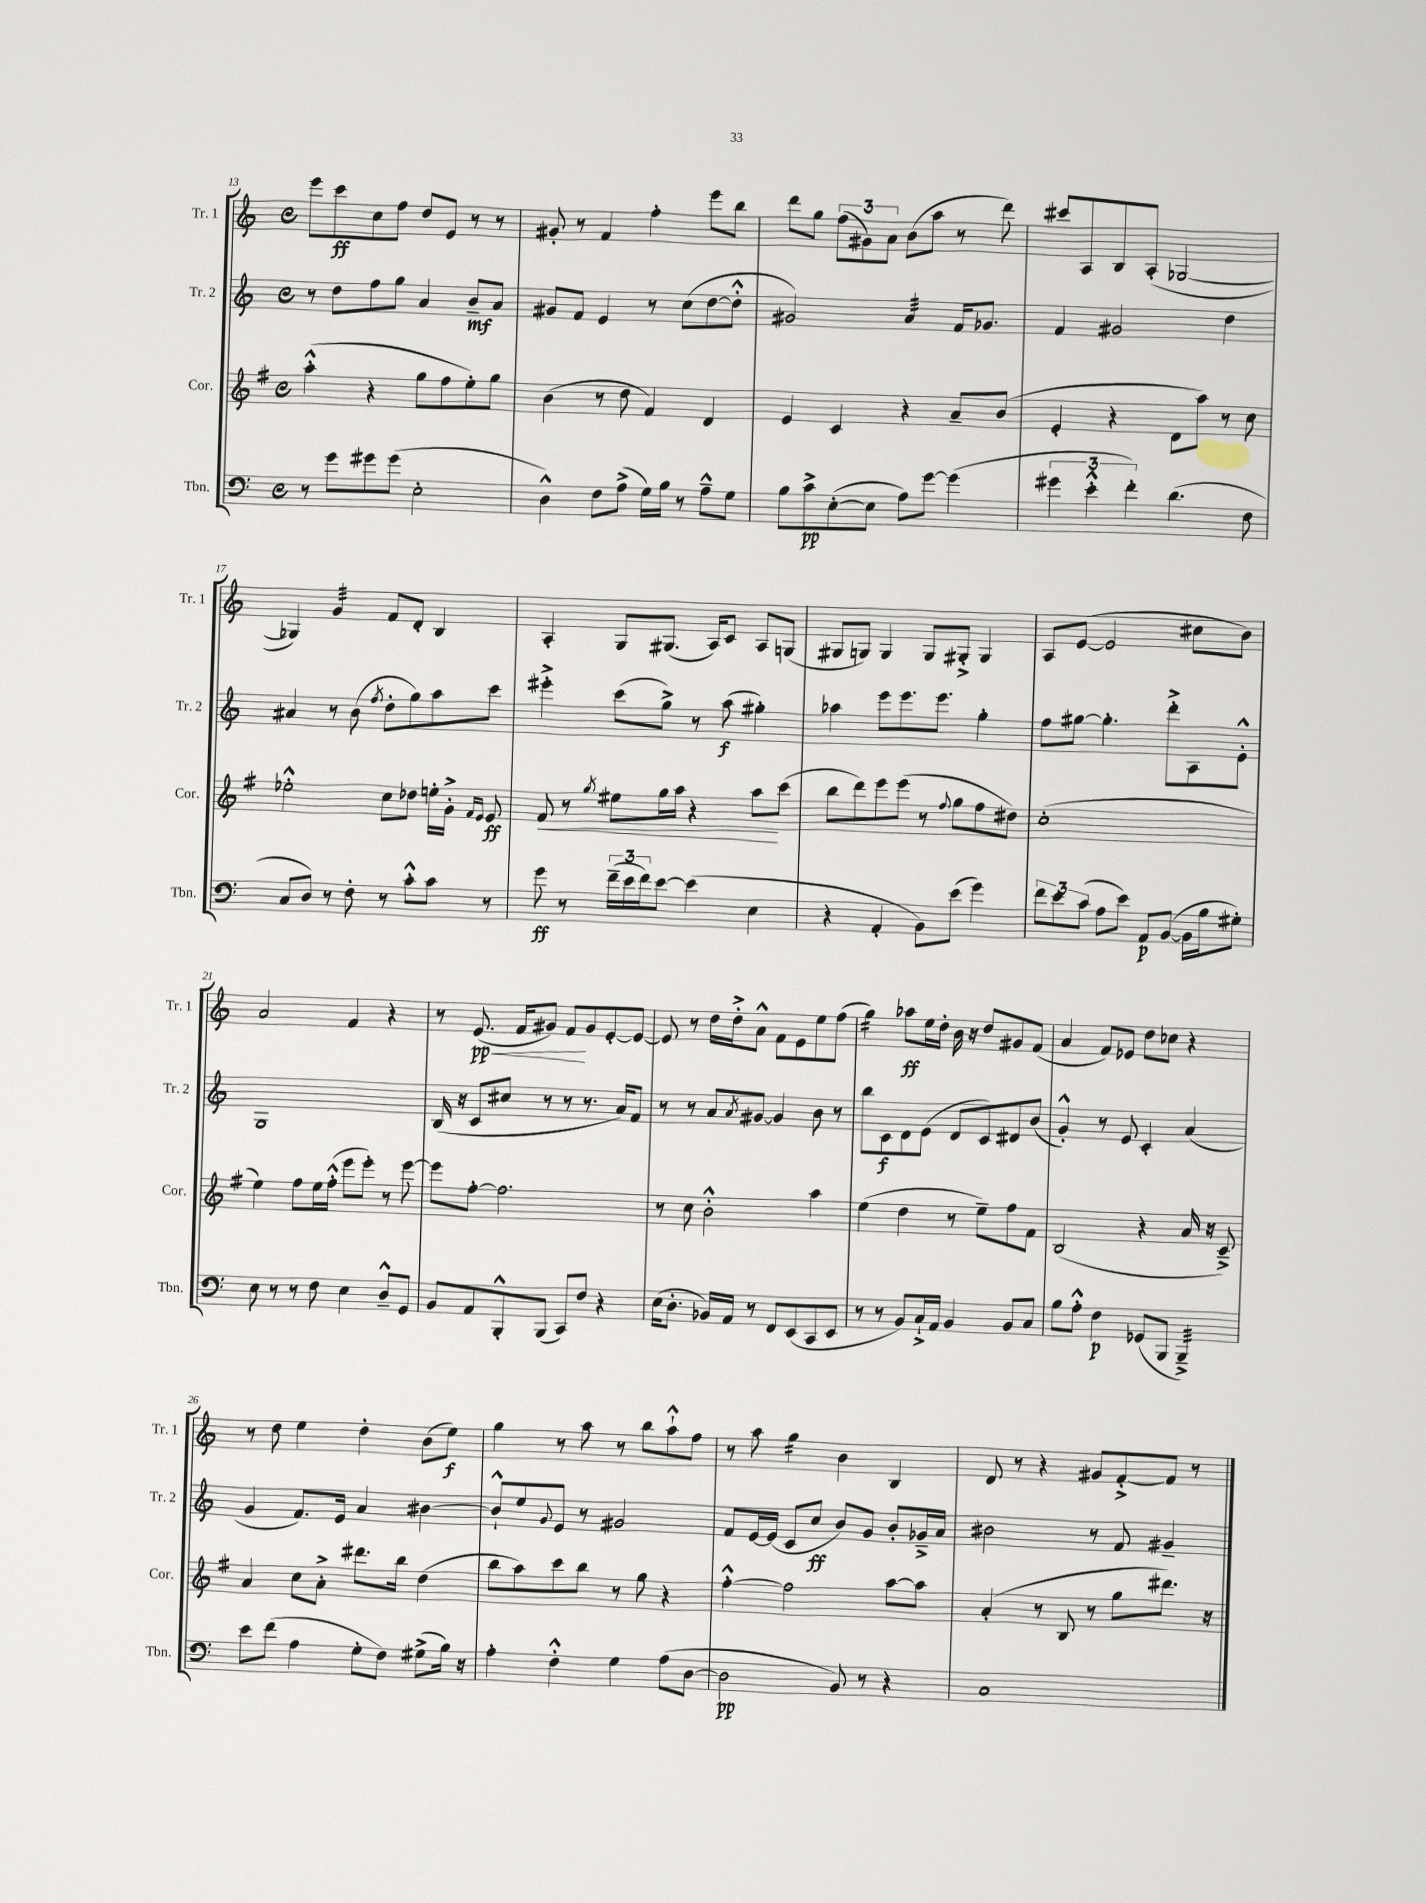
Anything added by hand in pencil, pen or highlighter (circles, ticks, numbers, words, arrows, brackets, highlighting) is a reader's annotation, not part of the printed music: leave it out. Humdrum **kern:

**kern	**kern	**kern	**kern
*staff4	*staff3	*staff2	*staff1
*clefF4	*clefG2	*clefG2	*clefG2
*k[]	*k[f#]	*k[]	*k[]
*M4/4	*M4/4	*M4/4	*M4/4
*met(c)	*met(c)	*met(c)	*met(c)
8r	(4aa'^^	8r	8eee
8g	.	8dd	8ccc
8g#	4r	8ff	8cc
(8g#	.	8gg	8ff
2E'	8gg	4a	8dd
.	8ff#	.	8e
.	8ee')	8b~	8r
.	8gg	8a	8r
=	=	=	=
4D^^)	(4b	8g#	8g#'
.	.	8f	8r
8F	8r	4e	4f
(8A^	8dd	.	.
16G)	4f#)	8r	4ff'
16B	.	.	.
8r	.	(8cc	.
8A~^^	4d	[8dd	8eee
8G	.	8dd'^^]	8bb
=	=	=	=
8B	4e	2g#)	8ddd
8c^	.	.	8gg
([8E'	4c	.	(12ff
.	.	.	12g#)
8E]	.	.	.
.	.	.	12a
8A)	4r	4a	(8b
[8g	.	.	8aa
(4g]	8a~	16f	8r
.	.	8.g-	.
.	(8b	.	8ddd)
=	=	=	=
6g#	4e'	4f	8ccc#
.	.	.	8A
6e'^^	.	.	.
.	4r	2g#	8B
6f')	.	.	.
.	.	.	(8A'
(4.d	8d	.	[2G-
.	8aa)	.	.
.	8r	4dd	.
8F	8cc	.	.
=	=	=	=
8C	2ee-'^^	4a#	4G-])
8D)	.	.	.
8r	.	8r	4g
8F'	.	(8b	.
.	.	8qff	.
8r	8cc	8dd'	8f
8c'^^	8dd-	8gg)	8d'
8c	16ee'	8aa	4B
.	16g'^	.	.
.	16qqf#	.	.
.	16qqe	.	.
8r	8e	8ccc	.
=	=	=	=
8g	8f#	4eee#'^	4A'
8r	8r	.	.
.	8qgg	.	.
(24f~	8ee#	(8ccc	8G
24e	.	.	.
24f)	.	.	.
[8e	16gg	8gg^)	(8.G#
.	16aa	.	.
(4e]	4r	8r	.
.	.	.	16A)
.	.	(8aa	8c
4E	8aa	4gg#')	8A
.	(8ccc	.	(8G
=	=	=	=
4r	8bb	4aa-	8G#
.	8ddd)	.	8G)
4AA'	8eee	8eee	4G
.	(8eee	8.eee	.
8BB)	8r	.	8G
.	.	8.eee	.
.	8qqff#	.	.
(8e	8gg	.	8G#'^
4g)	8ff#	4gg'	4G#
.	8dd#)	.	.
=	=	=	=
12f	(1cc'	8ff	8A
12e	.	.	.
.	.	[8gg#	([8e
(12c	.	.	.
8A	.	4.gg#']	2e]
8e)	.	.	.
8AA	.	.	.
([8BB	.	8ddd'^	.
16BB]	.	8A	8cc#
16B	.	.	.
8G#')	.	8e'^^	8b)
=	=	=	=
8E	4ee)	1G	2a
8r	.	.	.
8r	8ff#	.	.
8F	16ee	.	.
.	(16ff#'^^	.	.
4E	8eee	.	4f
.	8eee')	.	.
8D~^^	8r	.	4r
8GG	[8eee	.	.
=	=	=	=
8BB	8eee]	(16B	8r
.	.	16r	.
8AA	[8ff#'	8c	(8.e
8BBB'^^	2.ff#]	8cc#	.
.	.	.	16f
(8BBB	.	8r	8g#)
8CC)	.	8r	8f
8F	.	8.r	8g#
4r	.	.	[8e'
.	.	16a)	.
.	.	8f	8e_
=	=	=	=
(16E	8r	8r	8e]
8.D'	.	.	.
.	8cc	8r	8r
16BB-)	2b'^^	8a	16dd
16AA	.	.	16dd'^
.	.	8qa	.
8r	.	[8g#	8a^^
8FF	.	4g#]	8f
(8EE	.	.	8e
8CC	4aa	8b	8ee
8EE	.	8r	(8ff
=	=	=	=
8r	(4ee	8bb	4gg)
8r	.	8c	.
8BB)	4dd	8d	8aa-
16C`^	.	(8e	16ee
16AA	.	.	16dd'
4BB	8r	8d	16b
.	.	.	16r
.	8ee~)	8c)	8dd
8BB	8ff#	8d#	8g#
8C	8f#	(8b	(8f
=	=	=	=
8B	(2B	4g'^^)	4a
8A'^^	.	.	.
4F	.	8r	8f)
.	.	8e	8e-
(8GG-	4r	4c'	8dd
8BBB	.	.	8cc-
4BBB~^)	16a	(4a	4r
.	16r	.	.
.	8c~^)	.	.
=	=	=	=
8e	4a	4g	8r
(8f	.	.	8dd
4A	8cc	8.f)	4ee
.	8a'^	.	.
.	.	16e	.
8G'	8.ddd#	4a	4dd'
8F)	.	.	.
.	16bb	.	.
(8G#^	(4dd	[4b#	(8b
16B)	.	.	8ee)
16r	.	.	.
=	=	=	=
4A'	8bb	8b#`^^]	4gg
.	8aa)	8ee	.
.	.	8qqg	.
4F'^^	8ccc	8e	8r
.	8bb	8r	8aa
4G	8r	2g#	8r
.	8gg	.	8bb
(8A	4r	.	8aa`^^
[8D	.	.	8ff
=	=	=	=
2D]	[4ff#'^^	8f	8r
.	.	[16e	8aa
.	.	(16e]	.
.	2ff#]	8c	4gg
.	.	8cc	.
8BB)	.	8b)	4b
8r	.	8g	.
4r	[8aa	8b'	4B
.	8aa]	16g-~^	.
.	.	16a	.
=	=	=	=
1C	(4a'	2b#	8d
.	.	.	8r
.	8r	.	4r
.	8B	.	.
.	8r	8r	8g#
.	8gg	8f	[8f'^
.	8.ddd#)	4g#~	8f]
.	.	.	8r
.	16r	.	.
==	==	==	==
*-	*-	*-	*-
